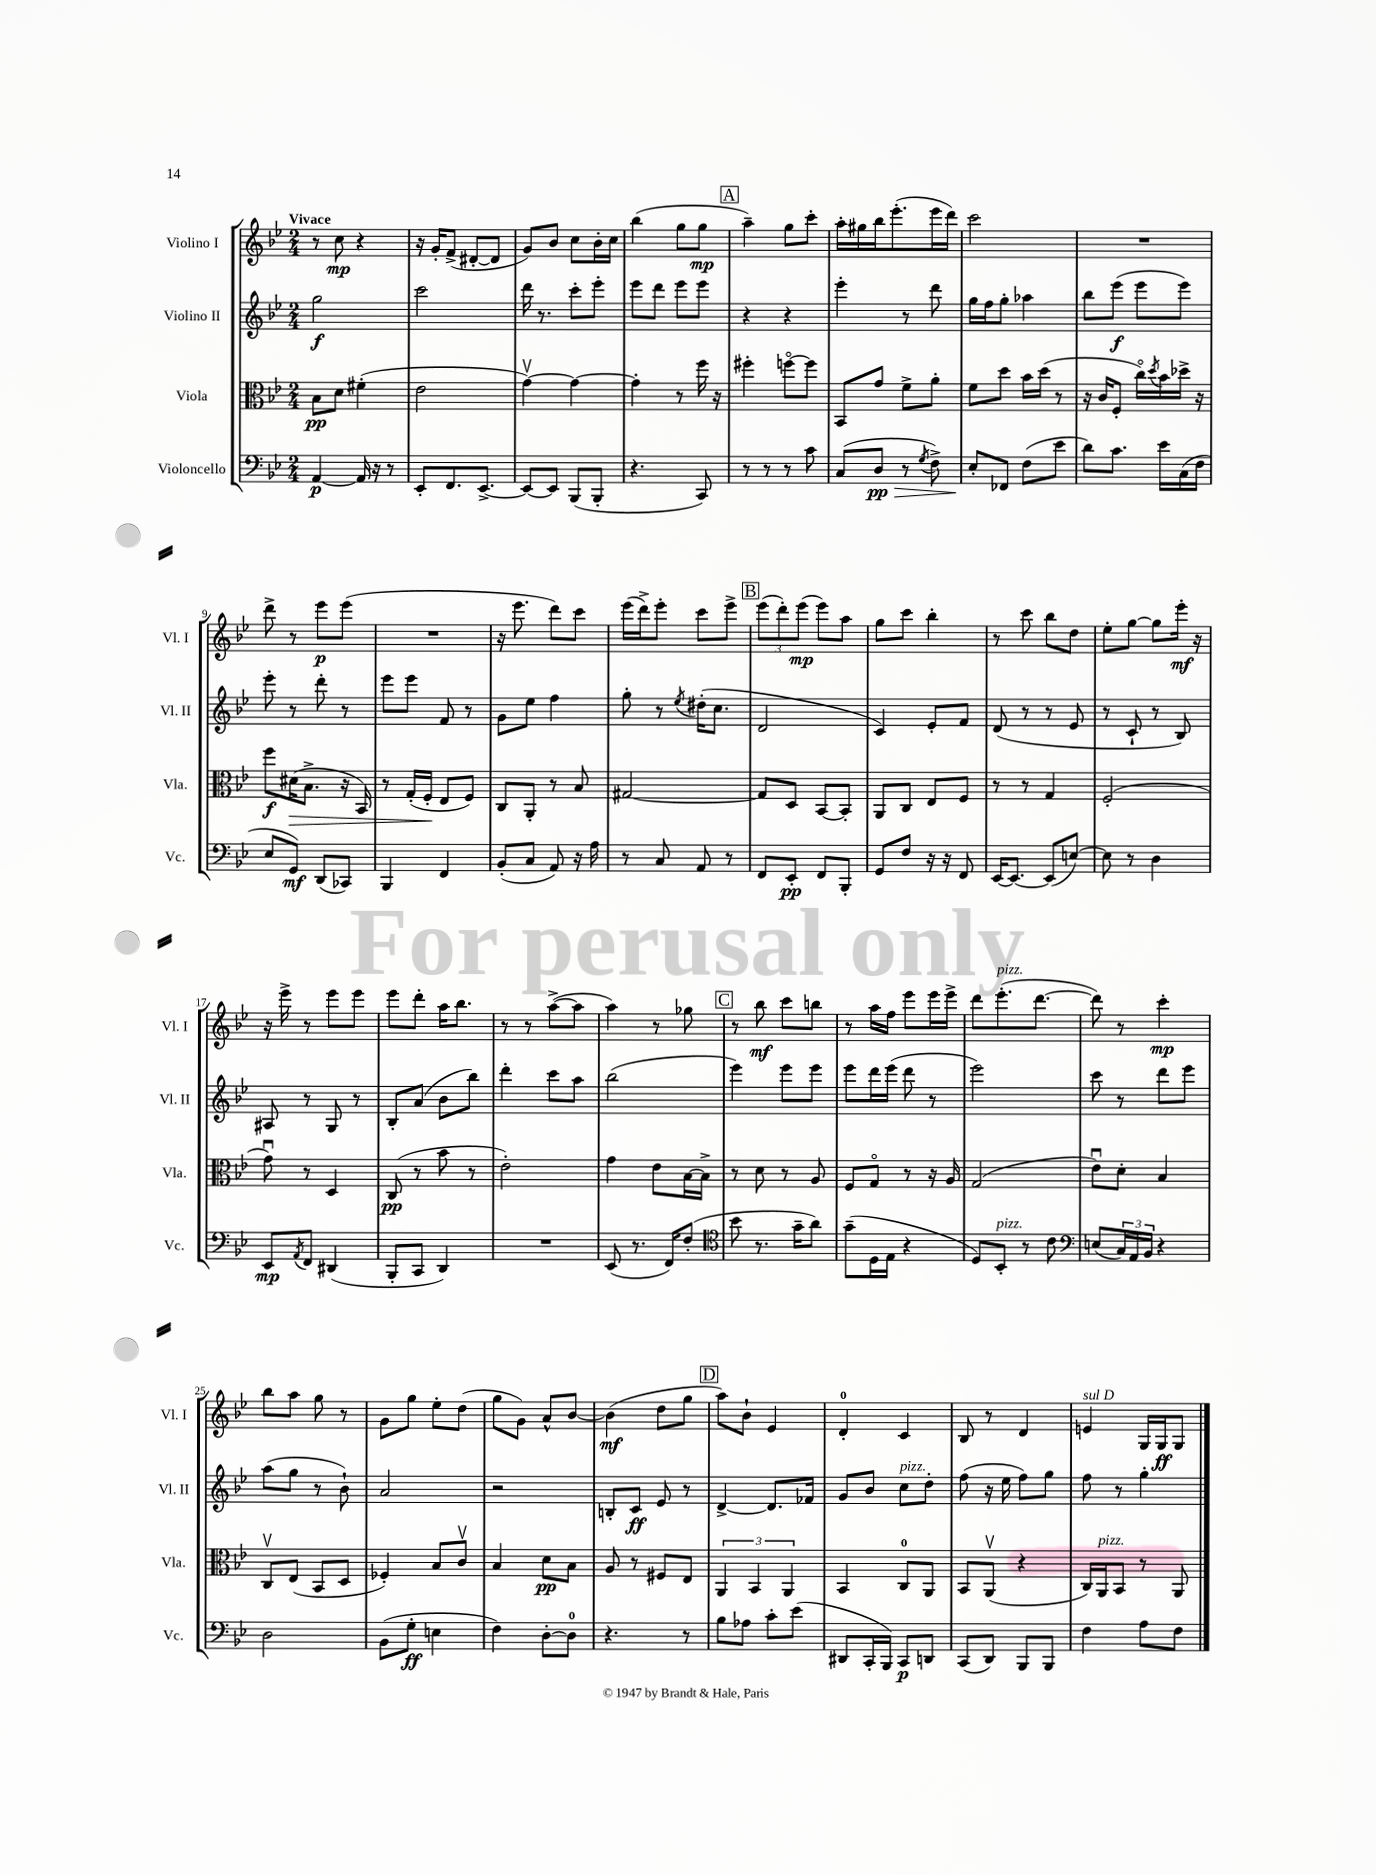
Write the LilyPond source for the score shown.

<<
\new StaffGroup <<
\new Staff = "s0" \with { instrumentName = "Violino I" shortInstrumentName = "Vl. I" } {
    \clef treble \key bes \major \numericTimeSignature \time 2/4 \tempo "Vivace"
    r8 c''8\mp r4 |
    r16 g'16-. f'8->( dis'8~-. dis'8 |
    g'8) bes'8 c''8 bes'16-. c''16 |
    bes''4( g''8 g''8\mp |
    \mark \markup { \box "A" } a''4--) g''8 c'''8-. |
    a''16-. gis''16 bes''16 ees'''8.-.( ees'''16 d'''16) |
    c'''2 |
    R2 |
    d'''8-> r8 ees'''8\p ees'''8( |
    R2 |
    r16 ees'''8. d'''8) c'''8 |
    ees'''16( d'''16->) ees'''8-. c'''8 ees'''8-> |
    \mark \markup { \box "B" } \tuplet 3/2 { ees'''8( d'''8-.) ees'''8\mp( } ees'''8) a''8 |
    g''8 c'''8 bes''4-. |
    r8 c'''8 bes''8 d''8 |
    ees''8-. g''8~ g''8 ees'''16-.\mf r16 |
    r16 ees'''16-> r8 ees'''8 ees'''8 |
    ees'''8 d'''8-. a''16 bes''8. |
    r8 r8 a''8~->( a''8 |
    a''4) r8 ges''8 |
    \mark \markup { \box "C" } r8 bes''8\mf c'''8 b''8 |
    r8 a''16 f''16 ees'''8 ees'''16 ees'''16-> |
    d'''8 ees'''8.-.^\markup { \italic "pizz." }( d'''8.~ |
    d'''8) r8 c'''4-.\mp |
    bes''8 a''8 g''8 r8 |
    g'8 g''8 ees''8-. d''8( |
    g''8 g'8) a'8-^ bes'8~ |
    bes'4\mf( d''8 g''8 |
    \mark \markup { \box "D" } a''8) bes'8-! ees'4 |
    d'4-0-. c'4 |
    bes8 r8 d'4 |
    e'4^\markup { \italic "sul D" } g16 g16\ff g8 \bar "|." |
}
\new Staff = "s1" \with { instrumentName = "Violino II" shortInstrumentName = "Vl. II" } {
    \clef treble \key bes \major \numericTimeSignature \time 2/4
    g''2\f |
    c'''2 |
    d'''16 r8. c'''8-. ees'''8-. |
    ees'''8 d'''8 ees'''8 ees'''8 |
    \mark \markup { \box "A" } r4 r4 |
    ees'''4-. r8 d'''8 |
    g''16 f''16 g''8-. aes''4 |
    bes''8 ees'''8\f( ees'''8 ees'''8) |
    ees'''8-. r8 d'''8-. r8 |
    ees'''8 ees'''8 f'8 r8 |
    g'8 ees''8 f''4 |
    g''8-. r8 \acciaccatura { ees''8 } dis''16-.( c''8. |
    \mark \markup { \box "B" } d'2 |
    c'4) ees'8-. f'8 |
    d'8( r8 r8 ees'8 |
    r8 c'8-! r8 bes8) |
    ais8 r8 g8 r8 |
    bes8-. a'8( bes'8 bes''8) |
    d'''4-. c'''8 a''8 |
    bes''2( |
    \mark \markup { \box "C" } ees'''4) ees'''8 ees'''8 |
    ees'''8 d'''16 ees'''16( d'''8 r8 |
    ees'''2) |
    c'''8 r8 d'''8 ees'''8 |
    a''8( g''8 r8 bes'8-!) |
    a'2 |
    r2 |
    b8-. c'8\ff ees'8 r8 |
    \mark \markup { \box "D" } d'4~-> d'8. fes'16 |
    g'8 bes'8 c''8^\markup { \italic "pizz." } d''8-. |
    f''8( r16 ees''16 f''8) g''8 |
    f''8 r8 g''4-. \bar "|." |
}
\new Staff = "s2" \with { instrumentName = "Viola" shortInstrumentName = "Vla." } {
    \clef alto \key bes \major \numericTimeSignature \time 2/4
    bes8\pp d'8 fis'4-.( |
    ees'2 |
    g'4~\upbow) g'4~ |
    g'4-. r8 f''16 r16 |
    \mark \markup { \box "A" } fis''4-. f''8~\flageolet f''8 |
    bes,8 g'8 f'8-> a'8-. |
    f'8 d''8 bes'16 d''16( r8 |
    r16 c'16 f8-. c''16\flageolet) \acciaccatura { d''8 } bes'16 des''16-> r16 |
    f''8\f dis'16\>( bes8.-> r16 bes,16) |
    r8 g16-.( f16-.\! ees8 f8) |
    c8 a,8-. r8 bes8 |
    gis2~ |
    \mark \markup { \box "B" } gis8 d8 bes,8~ bes,8-. |
    a,8 c8 ees8 f8 |
    r8 r8 g4 |
    f2-.( |
    g'8\downbow) r8 d4 |
    c8\pp( r8 bes'8 r8 |
    ees'2-.) |
    g'4 ees'8 bes16~ bes16-> |
    \mark \markup { \box "C" } r8 d'8 r8 a8 |
    f8 g8\flageolet r8 r16 a16 |
    g2( |
    ees'8\downbow) d'8-. bes4 |
    c8\upbow ees8( bes,8 d8 |
    fes4-.) bes8 c'8\upbow |
    bes4 d'8\pp bes8 |
    a8 r8 fis8 ees8 |
    \mark \markup { \box "D" } \tuplet 3/2 { a,4 bes,4 a,4 } |
    bes,4 c8-0 a,8 |
    bes,8 a,8\upbow( r4 |
    c16) a,16^\markup { \italic "pizz." } bes,8 r8 a,8 \bar "|." |
}
\new Staff = "s3" \with { instrumentName = "Violoncello" shortInstrumentName = "Vc." } {
    \clef bass \key bes \major \numericTimeSignature \time 2/4
    a,4~\p a,16 r16 r8 |
    ees,8-. f,8. ees,8.~-> |
    ees,8~ ees,8 bes,,8( bes,,8-. |
    r4. c,8) |
    \mark \markup { \box "A" } r8 r8 r8 c'8 |
    c8( d8\pp\> r8 \acciaccatura { g8 } f8->) |
    ees8-.\! fes,8 f8( ees'8 |
    d'8) c'8. ees'16 c16( f16 |
    ees8 g,8\mf) d,8( ces,8) |
    bes,,4 f,4 |
    bes,8-.( c8 a,8) r16 a16 |
    r8 c8 a,8 r8 |
    \mark \markup { \box "B" } f,8 ees,8-.\pp f,8 bes,,8-. |
    g,8 f8 r16 r16 f,8 |
    ees,16~ ees,8.~ ees,8( e8~) |
    e8 r8 d4 |
    ees,8\mp \acciaccatura { a,8 } f,8 dis,4( |
    bes,,8-. c,8 d,4) |
    R2 |
    ees,8( r8. f,16) f8-.( |
    \mark \markup { \box "C" } \clef tenor bes'8 r8. g'16-- a'8) |
    g'8--( d16 ees16 r4 |
    d8) bes,8-.^\markup { \italic "pizz." } r8 c'8 |
    \clef bass e8( \tuplet 3/2 { c16) a,16 bes,16 } r4 |
    d2 |
    bes,8( g8-.\ff e4 |
    f4) d8~-. d8-0 |
    r4. r8 |
    \mark \markup { \box "D" } bes8 aes8 c'8-. ees'8( |
    dis,8 c,16-. bes,,16) c,8\p d,8 |
    c,8( d,8) bes,,8 bes,,8 |
    f4 a8 f8 \bar "|." |
}
>>
>>
